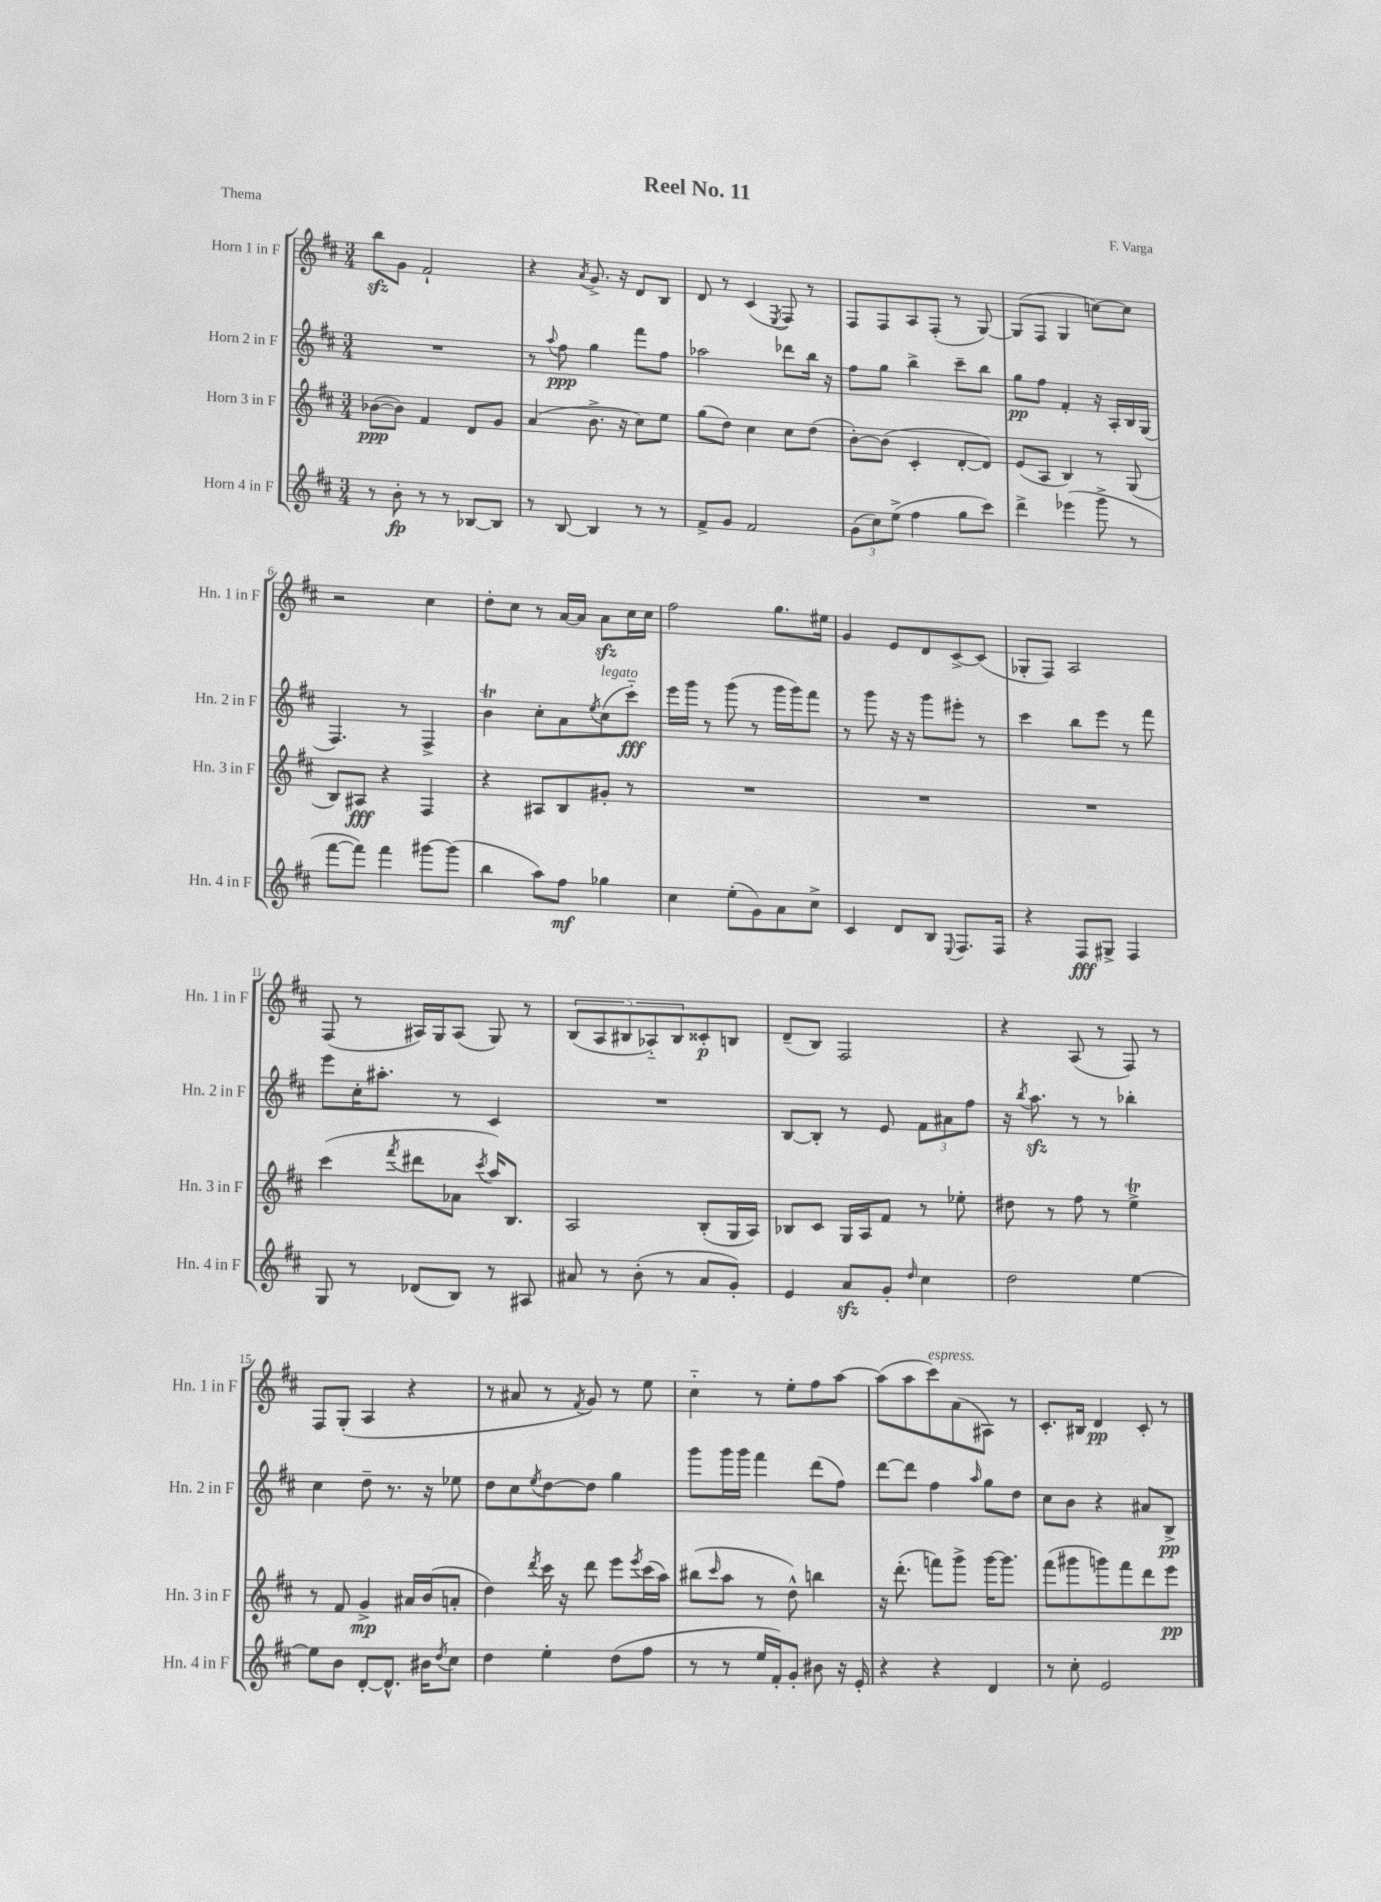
\header { title = "Reel No. 11" composer = "F. Varga" piece = "Thema" }
<<
\new StaffGroup <<
\new Staff = "s0" \with { instrumentName = "Horn 1 in F" shortInstrumentName = "Hn. 1 in F" } {
    \clef treble \key d \major \numericTimeSignature \time 3/4
    b''8\sfz g'8 fis'2-! |
    r4 \acciaccatura { a'8 } g'8.-> r16 d'8 b8 |
    d'8 r8 cis'4( \acciaccatura { e8 } fis8) r8 |
    fis8 fis8 a8 fis8-.( r8 g8~) |
    g8( fis8 g4 c''8~) c''8 |
    r2 cis''4 |
    d''8-. cis''8 r8 a'16~ a'16 a'8\sfz cis''16 cis''16 |
    fis''2 g''8. eis''16 |
    g'4 e'8 d'8 cis'8~-> cis'8( |
    ges8-. fis8) a2 |
    fis8( r8 ais16) g16 ais8( g8) r8 |
    \tuplet 5/4 { b8( a8 bis8 aes8-_) bis8 } cisis'8-.\p b8 |
    d'8--( b8) fis2 |
    r4 a8( r8 fis8) r8 |
    fis8 g8-.( a4 r4 |
    r8 ais'8 r8 \acciaccatura { fis'8 } g'8) r8 e''8 |
    cis''4-_ r8 e''8-. fis''8 a''8~ |
    a''8( a''8 cis'''8^\markup { \italic "espress." }) a'8( ais8) r8 |
    cis'8.-. bis16 d'4\pp cis'8-. r8 \bar "|." |
}
\new Staff = "s1" \with { instrumentName = "Horn 2 in F" shortInstrumentName = "Hn. 2 in F" } {
    \clef treble \key d \major \numericTimeSignature \time 3/4
    R2. |
    r8 \appoggiatura { a''8 } fis''8\ppp g''4 fis'''8 fis''8 |
    aes''2 des'''8 b''16 r16 |
    fis''8 g''8 b''4-> cis'''8-- b''8 |
    g''8\pp fis''8 fis'4-. r16 a16-. b16 g16( |
    fis4.) r8 fis4-> |
    b'4\trill cis''8-. a'8 \acciaccatura { e''8 } cis''8^\markup { \italic "legato" }( cis'''8-_\fff) |
    e'''16 g'''16 r8 g'''8( r8 g'''16 g'''16) fis'''8 |
    r8 g'''8 r16 r16 g'''8 eis'''8-. r8 |
    cis'''4 b''8 e'''8 r8 fis'''8 |
    e'''8 cis''16-. ais''8.-. r8 cis'4 |
    R2. |
    b8~ b8-. r8 e'8 \tuplet 3/2 { fis'8 ais'8 fis''8 } |
    r16 \acciaccatura { b''8 } a''8.\sfz r8 r8 bes''4-. |
    cis''4 d''8-- r8. r16 ees''8 |
    d''8 cis''8 \acciaccatura { e''8 } d''8~ d''8 g''4 |
    g'''8 g'''16 g'''16 fis'''4 d'''8( fis''8) |
    d'''8~ d'''8 fis''4 \grace { a''16 } g''8 d''8 |
    cis''8 b'8 r4 ais'8 b8->\pp \bar "|." |
}
\new Staff = "s2" \with { instrumentName = "Horn 3 in F" shortInstrumentName = "Hn. 3 in F" } {
    \clef treble \key d \major \numericTimeSignature \time 3/4
    bes'8~\ppp( bes'8) fis'4 d'8 g'8 |
    a'4( b'8.-> r16 cis''8) e''8 |
    g''8( d''8) cis''4 cis''8 d''8( |
    b'8~-.) b'8( cis'4-. d'8~-. d'8) |
    e'8( a8 b4) r8 g8( |
    b8) ais8\fff r4 fis4 |
    r4 ais8 b8 gis'8-. r8 |
    R2. |
    R2. |
    R2. |
    cis'''4( \acciaccatura { fis'''8 } dis'''8 aes'8 \acciaccatura { cis'''8 } a''16) b8. |
    a2 b8-.( g16 a16) |
    bes8 cis'8 g16 a16 fis'8 r8 ees''8-. |
    dis''8 r8 fis''8 r8 e''4->\trill |
    r8 fis'8 g'4->\mp ais'16 b'16( a'8-. |
    d''4) \acciaccatura { d'''8 } cis'''16 r16 d'''8 e'''8 \acciaccatura { e'''8 } cis'''16( a''16) |
    bis''8( \grace { cis'''16 } a''8 r8 d''8-^) b''4 |
    r16 d'''8.-.( f'''8) g'''8-> g'''16~ g'''8. |
    fis'''8( gis'''8 g'''8) fis'''8 d'''8 e'''8\pp \bar "|." |
}
\new Staff = "s3" \with { instrumentName = "Horn 4 in F" shortInstrumentName = "Hn. 4 in F" } {
    \clef treble \key d \major \numericTimeSignature \time 3/4
    r8 b'8-.\fp r8 r8 bes8~ bes8 |
    r8 b8~ b4 r8 r8 |
    fis'8-> g'8 fis'2 |
    \tuplet 3/2 { g'8( cis''8) e''8->( } fis''4 g''8 cis'''8) |
    d'''4-> ees'''4( g'''8-> r8 |
    fis'''8~ fis'''8) fis'''4 gis'''8~ gis'''8( |
    b''4 a''8) fis''8\mf ges''4 |
    cis''4 e''8-.( g'8) a'8 cis''8-> |
    cis'4 d'8 b8 \appoggiatura { e8 } fis8. fis16 |
    r4 fis8\fff gis8-> fis4 |
    g8 r8 des'8( b8) r8 ais8 |
    ais'8 r8 b'8-.( r8 ais'8 g'8-.) |
    e'4 a'8\sfz g'8-. \grace { d''16 } cis''4 |
    d''2 e''4~ |
    e''8 b'8 d'8~-. d'8.-^ bis'16 \acciaccatura { d''8 } cis''8 |
    d''4 e''4-. d''8( fis''8 |
    r8 r8 e''16 fis'16-.) g'8-. bis'8 r16 e'16-. |
    r4 r4 d'4 |
    r8 cis''8-. e'2 \bar "|." |
}
>>
>>
